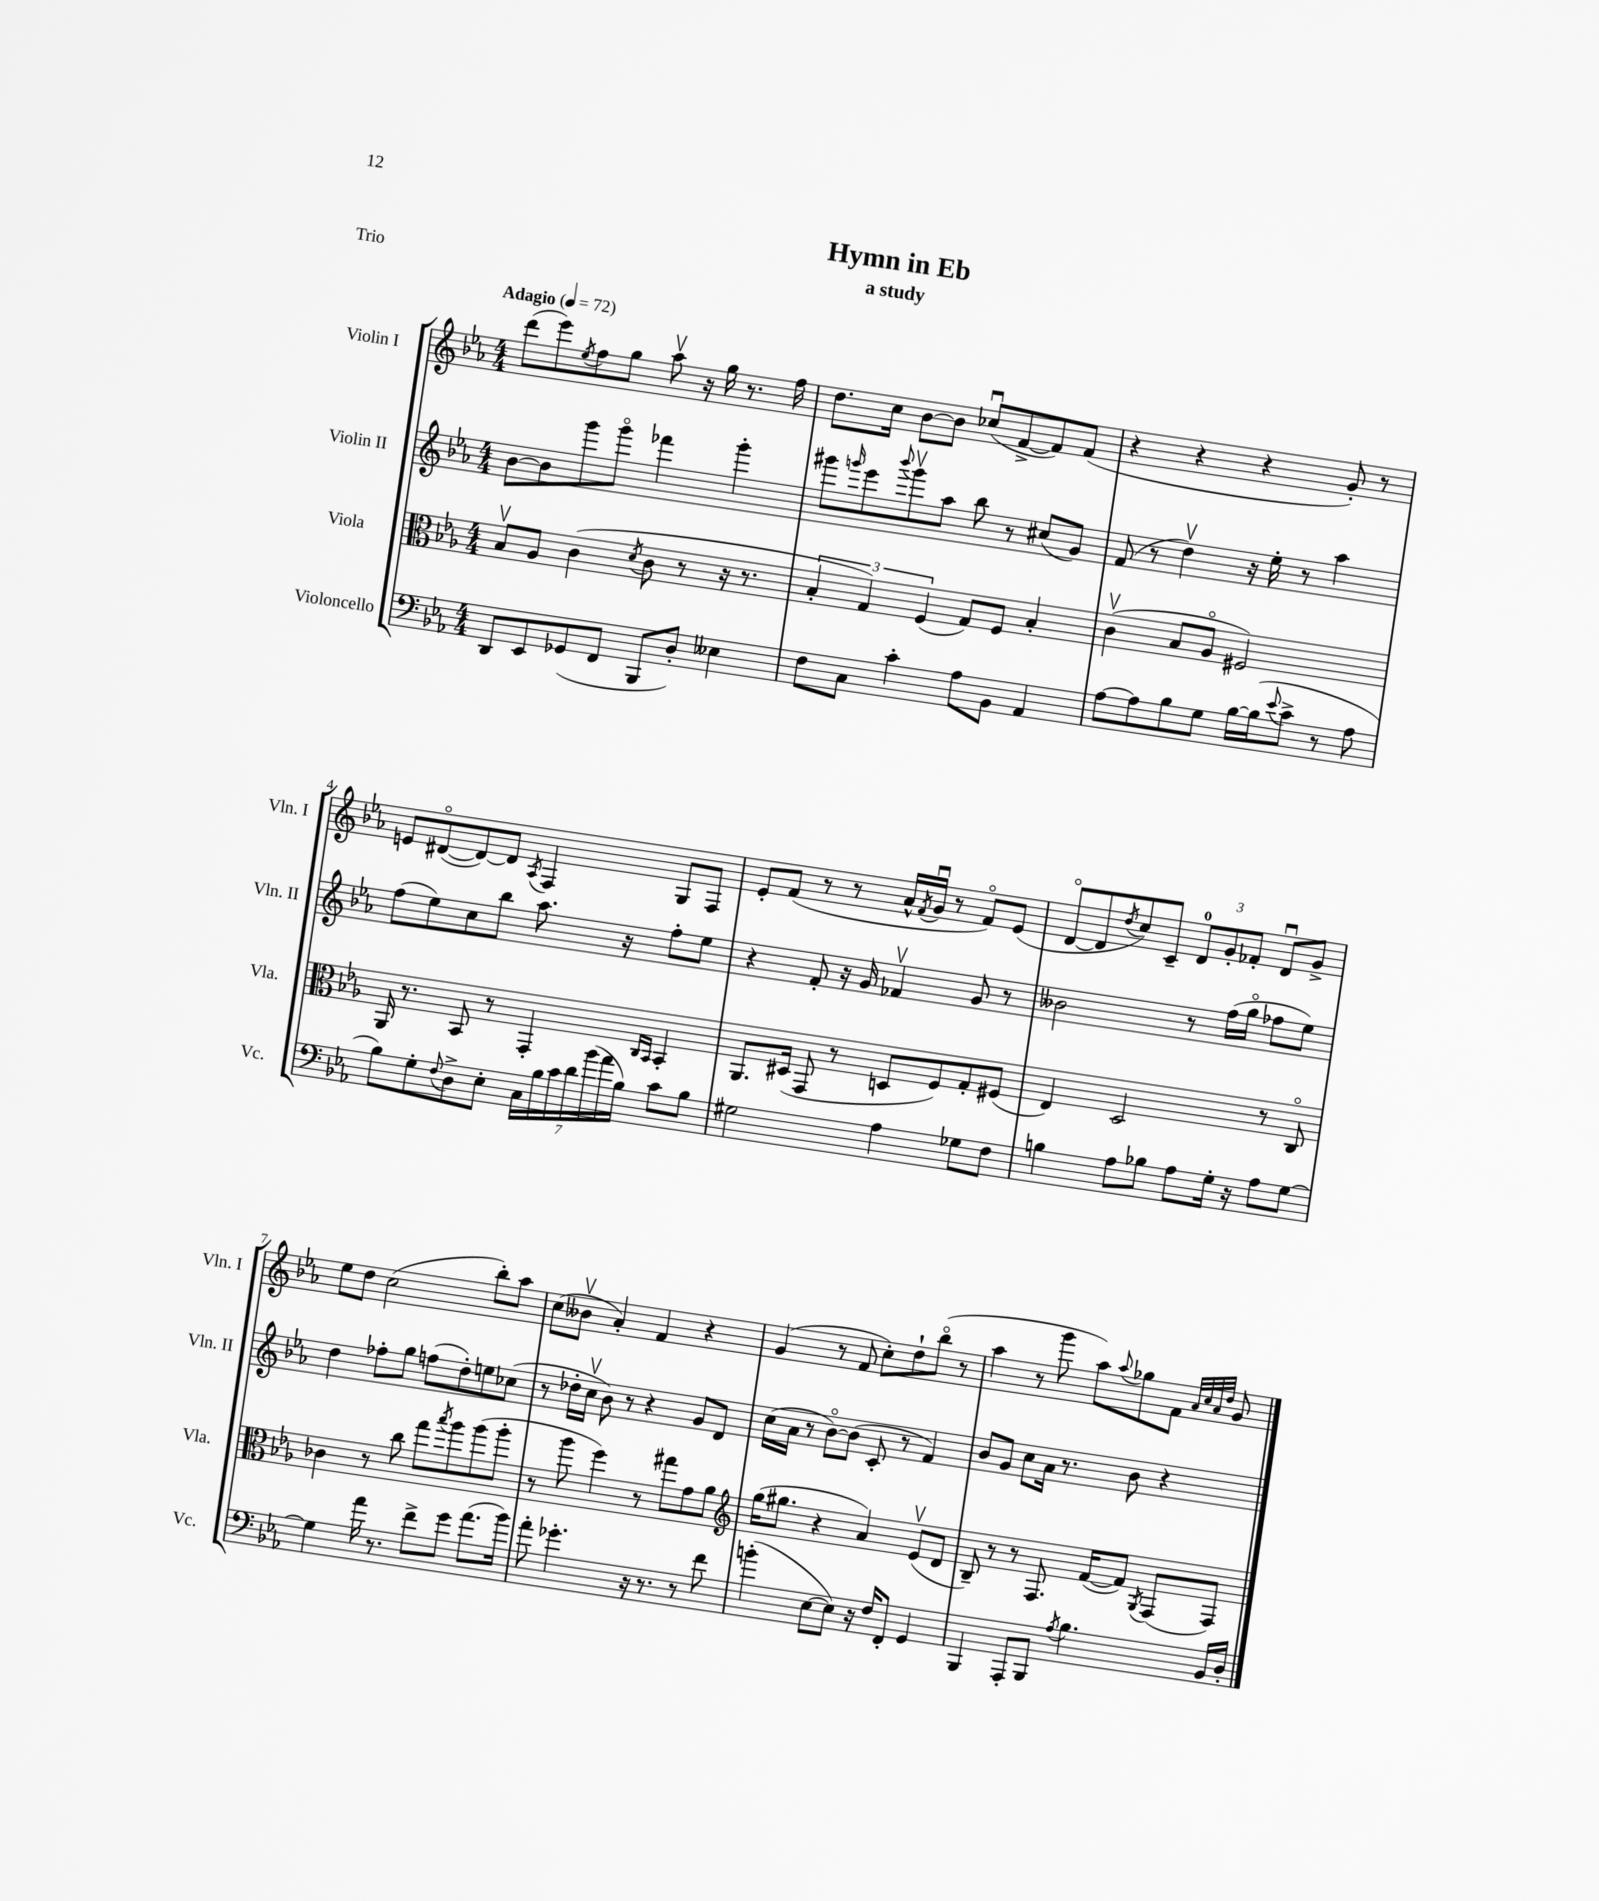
\header { title = "Hymn in Eb" subtitle = "a study" piece = "Trio" }
<<
\new StaffGroup <<
\new Staff = "s0" \with { instrumentName = "Violin I" shortInstrumentName = "Vln. I" } {
    \clef treble \key ees \major \numericTimeSignature \time 4/4 \tempo "Adagio" 4 = 72
    d'''8( ees'''8) \acciaccatura { ees''8 } f''8 g''8 aes''8\upbow r16 g''16 r8. f''16 |
    d''8. c''16 bes'8~ bes'8 ces''8\downbow( f'8~-> f'8) f'8( |
    r4 r4 r4 g'8-.) r8 |
    e'8 dis'8~\flageolet( dis'8~) dis'8 \acciaccatura { aes8 } f4 g8 f8 |
    ees'8-. f'8( r8 r8 aes'16-^ \acciaccatura { f'8 } g'16\downbow r8 f'8\flageolet) ees'8( |
    d'8~\flageolet d'8 \acciaccatura { d''8 } c''8) c'8-- \tuplet 3/2 { d'8-0 g'8-. fes'8-. } d'8\downbow g'8-> |
    ees''8 d''8 c''2( bes''8-.) aes''8 |
    c''8( beses'8\upbow aes'4-.) f'4 r4 |
    g'4( r8 f'8 c''8-.) d''8-! bes''8\flageolet( r8 |
    aes''4 r8 g'''8 aes''8) \appoggiatura { aes''8 } ges''8 f'8 \grace { aes'32 c''32 aes'32 d''32 } g'8 \bar "|." |
}
\new Staff = "s1" \with { instrumentName = "Violin II" shortInstrumentName = "Vln. II" } {
    \clef treble \key ees \major \numericTimeSignature \time 4/4
    bes'8~ bes'8 g'''8 g'''8\flageolet fes'''4 g'''4-. |
    gis'''8 \grace { g'''16 } ees'''8 \appoggiatura { bes'''8 } g'''8\upbow aes''8 bes''8 r8 cis''8( g'8) |
    f'8( r8 d''4\upbow) r16 ees''16-. r8 aes''4 |
    f''8( ees''8) c''8 bes''8 aes''8. r16 f''8-. ees''8 |
    r4 f'8-. r16 g'16 fes'4\upbow g'8 r8 |
    beses'2 r8 f''16( g''16\flageolet fes''8 ees''8) |
    d''4 fes''8-. g''8 f''8( d''8-.) e''8 ces''8( |
    r8 des''16-. c''16\upbow bes'8) r8 r4 g'8 d'8 |
    c''16( aes'16 r8 bes'8~\flageolet) bes'8( c'8-. r8 f'4) |
    bes'8 g'8 c''8 aes'16 r8. bes'8 r4 \bar "|." |
}
\new Staff = "s2" \with { instrumentName = "Viola" shortInstrumentName = "Vla." } {
    \clef alto \key ees \major \numericTimeSignature \time 4/4
    bes8\upbow aes8 c'4( \acciaccatura { d'8 } c'8 r8 r16 r8. |
    \tuplet 3/2 { bes4-. g4) f4( } g8) f8 bes4-. |
    c'4\upbow( bes8 aes8\flageolet fis2) |
    aes,16 r8. bes,8 r8 g,4-. \grace { c16 bes,16 } bes,4-. |
    aes,8. dis16( g,8 r8 d8 f8) g8-. fis8( |
    ees4) d2 r8 c8\flageolet |
    ces'4 r8 c''8 g''8 \acciaccatura { bes''8 } aes''8 aes''8( aes''8-. |
    r8 aes''8 f''4) r8 gis''8 g'8 aes'8 |
    \clef treble g''16( gis''8. r4 aes'4) ees'8\upbow( d'8 |
    bes8--) r8 r8 f8. f'16~( f'8) \acciaccatura { g8 } f8( f8) \bar "|." |
}
\new Staff = "s3" \with { instrumentName = "Violoncello" shortInstrumentName = "Vc." } {
    \clef bass \key ees \major \numericTimeSignature \time 4/4
    d,8 ees,8 ges,8( f,8 bes,,8 d8-.) eeses4 |
    f8 c8 c'4-. aes8 bes,8 aes,4 |
    aes8~ aes8 bes8 g8 bes16~ bes16( \appoggiatura { ees'8 } c'8-> r8 aes8 |
    bes8) g8-. \appoggiatura { f8 } d8-> ees8-. \tuplet 7/4 { c16 bes16 c'16 d'16 bes'16( aes'16 bes16) } c'8 bes8 |
    gis2 aes4 ges8 f8 |
    b4 aes8 bes8 aes8 g16-. r16 aes8 g8~ |
    g4 aes'16 r8. f'8-> g'8 aes'8.( bes'16) |
    aes'8-. ges'4.-. r16 r8. r8 f'8 |
    b'4-.( ees8~ ees8) r16 f16 f,8-. g,4 |
    bes,,4 aes,,8-. bes,,8 \acciaccatura { aes8 } bes4. bes,16 d16-. \bar "|." |
}
>>
>>
